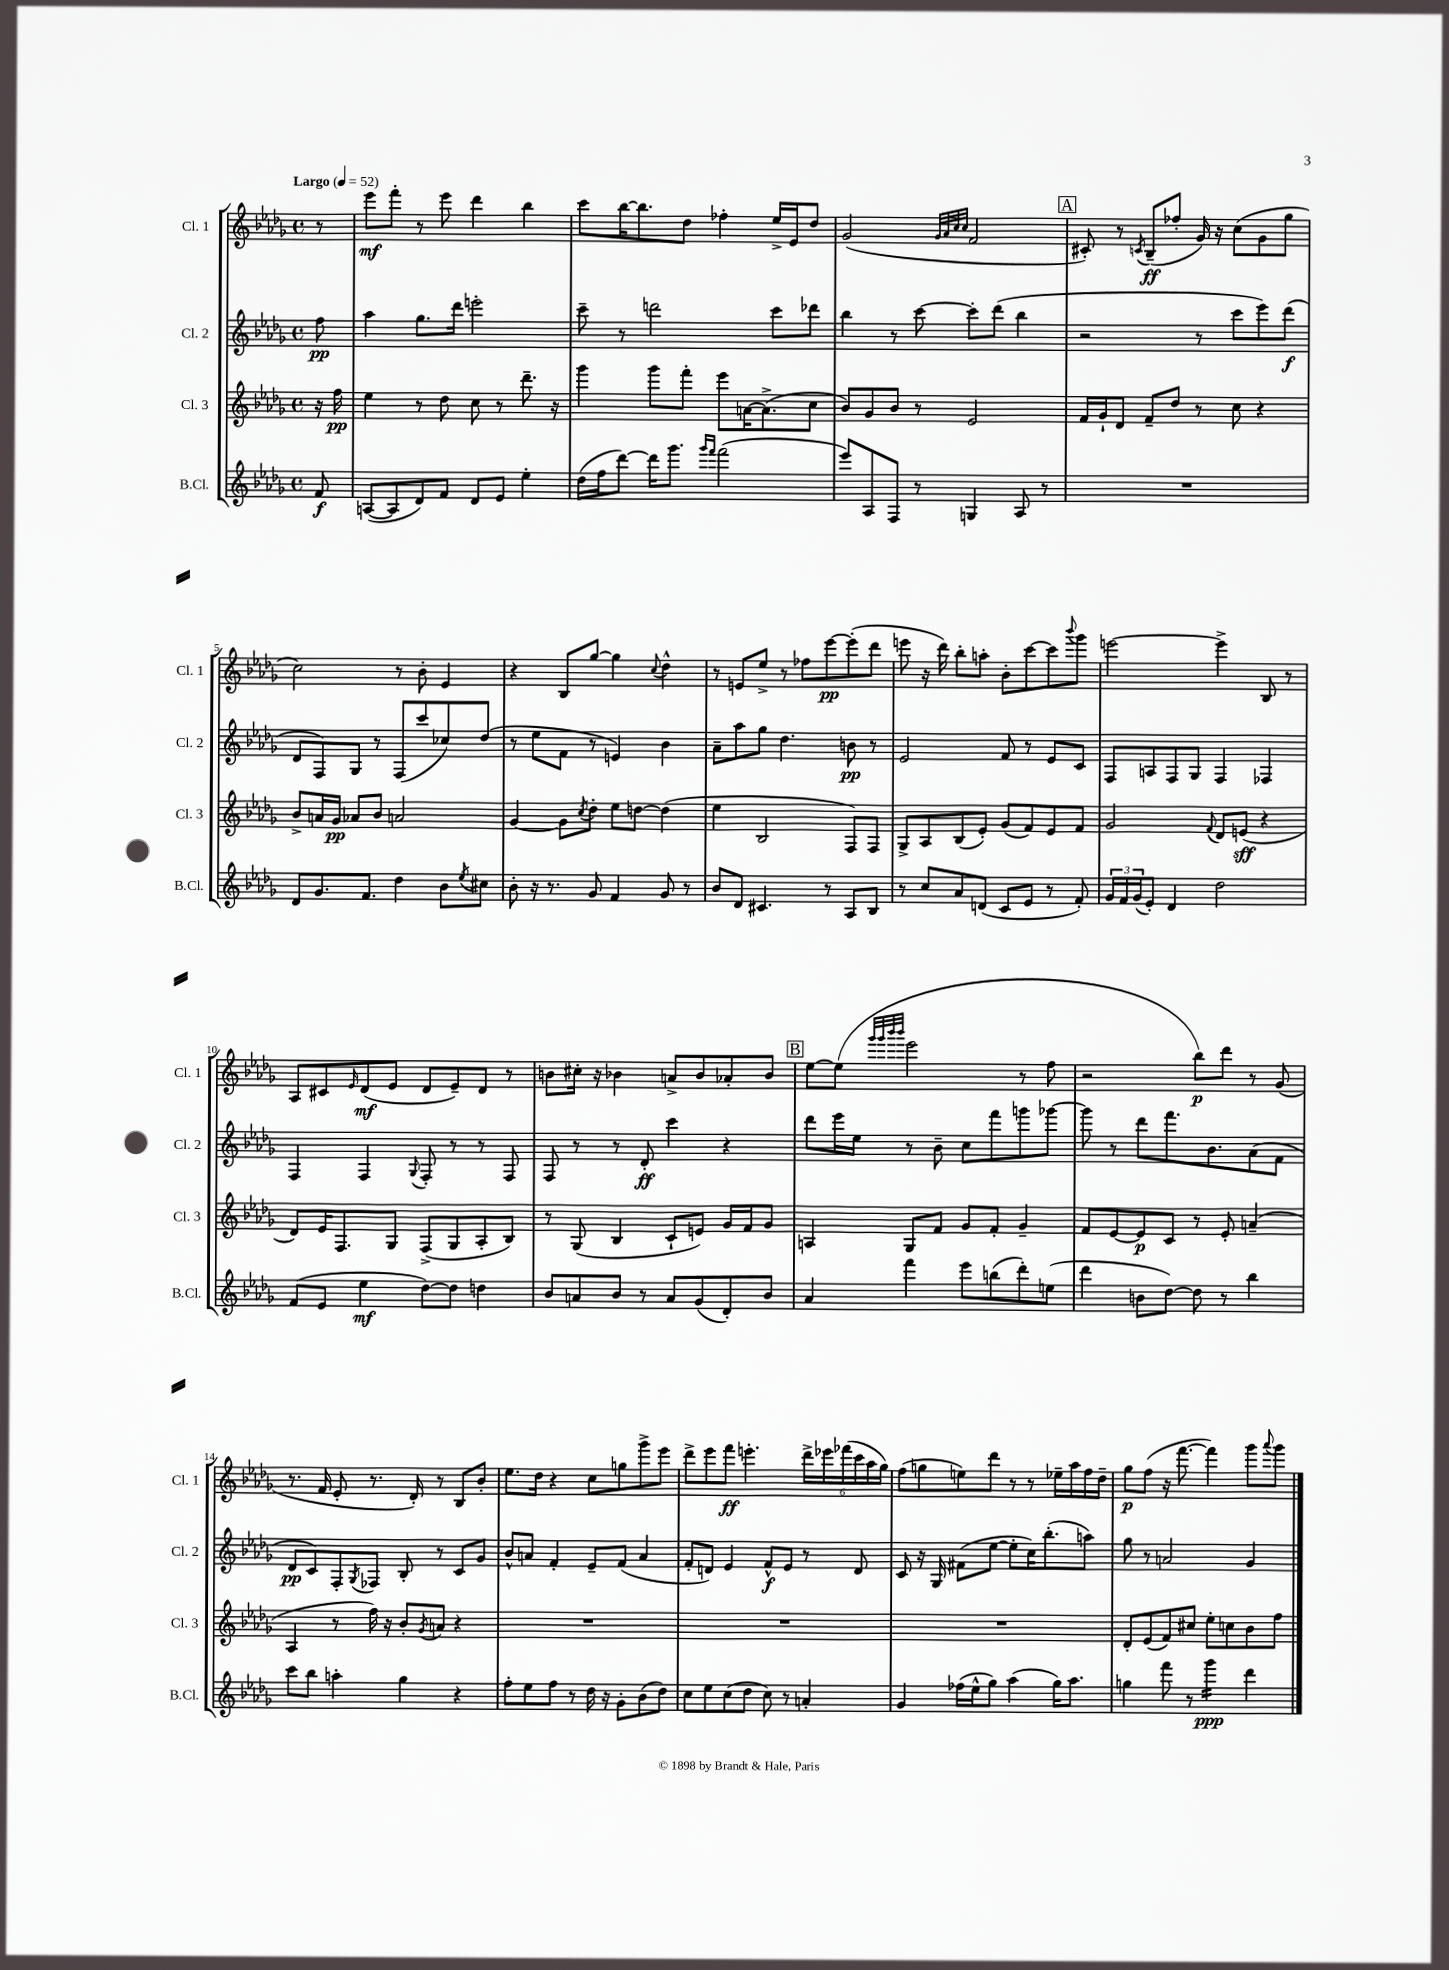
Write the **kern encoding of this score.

**kern	**dynam	**kern	**dynam	**kern	**dynam	**kern	**dynam
*part4	*part4	*part3	*part3	*part2	*part2	*part1	*part1
*staff4	*staff4	*staff3	*staff3	*staff2	*staff2	*staff1	*staff1
*I"B.Cl.	*	*I"Cl. 3	*	*I"Cl. 2	*	*I"Cl. 1	*
*I'B.Cl.	*	*I'Cl. 3	*	*I'Cl. 2	*	*I'Cl. 1	*
*clefG2	*	*clefG2	*	*clefG2	*	*clefG2	*
*k[b-e-a-d-g-]	*	*k[b-e-a-d-g-]	*	*k[b-e-a-d-g-]	*	*k[b-e-a-d-g-]	*
*M4/4	*	*M4/4	*	*M4/4	*	*M4/4	*
*met(c)	*	*met(c)	*	*met(c)	*	*met(c)	*
*MM52	*	*MM52	*	*MM52	*	*MM52	*
=	=	=	=	=	=	=	=
!	!	!	!	!	!	!LO:TX:a:B:t=Largo	!
8f/	f	16r	.	8ff\	pp	8r	.
.	.	16ff\	pp	.	.	.	.
=1	=1	=1	=1	=1	=1	=1	=1
([8An/L	.	4ee-\	.	4aa-\	.	8eee-\L	mf
8A/]	.	.	.	.	.	8fff'\J	.
8d-/)	.	8r	.	8.gg-\L	.	8r	.
8f/J	.	8dd-\	.	.	.	8eee-\	.
.	.	.	.	16ddd-\Jk	.	.	.
8d-/L	.	8cc\	.	2eeen'\	.	4ddd-\	.
8e-/J	.	8r	.	.	.	.	.
4ee-'\	.	8.ddd-~\	.	.	.	4bb-\	.
.	.	16r	.	.	.	.	.
=2	=2	=2	=2	=2	=2	=2	=2
(16dd-\LL	.	4ggg-\	.	8ccc~\	.	8ccc\L	.
16ff\J	.	.	.	.	.	.	.
[8ddd-\J)	.	.	.	8r	.	[16bb-\K	.
.	.	.	.	.	.	8.bb-\]	.
16ddd-\KL]	.	8ggg-\L	.	2dddn\	.	.	.
8.ggg-\J	.	.	.	.	.	.	.
.	.	8fff'\J	.	.	.	8dd-\J	.
16qqggg-/LL	.	.	.	.	.	.	.
16qqfff/JJ	.	.	.	.	.	.	.
(2fff\	.	8eee-\L	.	.	.	4ff-X'\	.
.	.	[16an\K	.	.	.	.	.
.	.	(8.a^\]	.	.	.	.	.
.	.	.	.	8ccc\L	.	16ee-^/LL	.
.	.	.	.	.	.	16e-/J	.
.	.	8cc\J	.	8ddd-X\J	.	8dd-/J	.
=3	=3	=3	=3	=3	=3	=3	=3
8eee-/L)	.	8b-/L)	.	4bb-\	.	(2g-/	.
8A-/	.	8g-/	.	.	.	.	.
8F/J	.	8b-/J	.	8r	.	.	.
8r	.	8r	.	[8ccc\	.	.	.
.	.	.	.	.	.	32qqg-/LLL	.
.	.	.	.	.	.	32qqa-/	.
.	.	.	.	.	.	32qqcc/	.
.	.	.	.	.	.	32qqcc/JJJ	.
4Gn/	.	2e-/	.	8ccc'\L]	.	2f/	.
.	.	.	.	(8ddd-\J	.	.	.
8A-/	.	.	.	4bb-\	.	.	.
8r	.	.	.	.	.	.	.
!!LO:REH:place=s1:t=A
=4	=4	=4	=4	=4	=4	=4	=4
1r	.	16f/LL	.	2r	.	8c#X'/)	.
.	.	16g-`/J	.	.	.	.	.
.	.	8d-/J	.	.	.	8r	.
.	.	.	.	.	.	8qcn/	.
.	.	8f~/L	.	.	.	(8B-~/L	ff
.	.	8dd-/J	.	.	.	8ff-X'/J	.
.	.	8r	.	8r	.	16g-/)	.
.	.	.	.	.	.	16r	.
.	.	8cc\	.	8ccc\L	.	(8cc\L	.
.	.	4r	.	8eee-\)	.	8g-\	.
.	.	.	.	(8ddd-\J	f	8gg-\J	.
!!LO:LB:g=z
=5	=5	=5	=5	=5	=5	=5	=5
8d-/L	.	8b-^/L	.	8d-/L	.	2cc\)	.
8.g-/	.	16an/L	.	8F/)	.	.	.
.	.	16g-/JJ	pp	.	.	.	.
.	.	8a-X/L	.	8G-/J	.	.	.
8.f/J	.	.	.	.	.	.	.
.	.	8b-/J	.	8r	.	.	.
4dd-\	.	2an/	.	(8F/L	.	8r	.
.	.	.	.	8ccc/	.	8b-'\	.
8b-\L	.	.	.	8cc-X/)	.	4e-/	.
8qee-/	.	.	.	.	.	.	.
8cc#X\J	.	.	.	(8dd-/J	.	.	.
=6	=6	=6	=6	=6	=6	=6	=6
8b-'\	.	[4g-/	.	8r	.	4r	.
16r	.	.	.	8ee-\L	.	.	.
8.r	.	.	.	.	.	.	.
.	.	8g-\L]	.	8f\J	.	8B-/L	.
.	.	8qcc/	.	.	.	.	.
8g-/	.	8dd-'\J	.	8r	.	[8gg-/J	.
4f/	.	8ee-\L	.	4en/)	.	4gg-\]	.
.	.	[8ddn\J	.	.	.	.	.
.	.	.	.	.	.	8qqcc/	.
8g-/	.	(4dd\]	.	4b-\	.	4dd-^^\	.
8r	.	.	.	.	.	.	.
=7	=7	=7	=7	=7	=7	=7	=7
8b-/L	.	4ee-\	.	8a-~\L	.	8r	.
8d-/J	.	.	.	8aa-\	.	8en/L	.
4.c#X/	.	2B-/	.	8gg-\J	.	8ee-^/J	.
.	.	.	.	4.dd-\	.	8r	.
.	.	.	.	.	.	8ff-X\L	.
8r	.	.	.	.	.	[8eee-\	pp
8A-/L	.	8F/L)	.	8bn\	pp	(8eee-'\]	.
8B-/J	.	8F/J	.	8r	.	8ddd-\J	.
=8	=8	=8	=8	=8	=8	=8	=8
8r	.	8G-^/L	.	2e-/	.	8eeen\	.
8cc/L	.	8A-/	.	.	.	16r	.
.	.	.	.	.	.	16ddd-\)	.
8a-/	.	(8B-/	.	.	.	8bb-'\L	.
(8dn/J	.	8e-'/J)	.	.	.	8aan'\J	.
8c/L	.	(8g-/L	.	8f/	.	8b-'\L	.
8e-/J	.	8f/)	.	8r	.	[8ccc\	.
8r	.	8e-/	.	8e-/L	.	8ccc\]	.
.	.	.	.	.	.	8qqbbb-/	.
8f'/)	.	8f/J	.	8c/J	.	8ggg-\J	.
=9	=9	=9	=9	=9	=9	=9	=9
24g-/LL	.	2g-/	.	8F/L	.	[2eeen\	.
24f/	.	.	.	.	.	.	.
(24g-/J	.	.	.	.	.	.	.
8e-'/J)	.	.	.	8An/	.	.	.
4d-/	.	.	.	8F/	.	.	.
.	.	.	.	8G-/J	.	.	.
.	.	8qqf/	.	.	.	.	.
2dd-\	.	8d-/L	.	4F/	.	4eee^\]	.
.	.	(8en/J	sff	.	.	.	.
.	.	4r	.	4F-X/	.	8B-/	.
.	.	.	.	.	.	8r	.
!!LO:LB:g=z
=10	=10	=10	=10	=10	=10	=10	=10
(8f/L	.	8d-/L)	.	4F/	.	8A-/L	.
8e-/J	.	16e-/K	.	.	.	8c#X/	.
.	.	8.F/	.	.	.	.	.
.	.	.	.	.	.	16qqe-/	.
4ee-\	mf	.	.	4F/	.	(8d-/	mf
.	.	8G-/J	.	.	.	8e-/J	.
.	.	.	.	8qqG-/	.	.	.
[8dd-\L)	.	(8F^/L	.	8F'/	.	8d-/L	.
8dd-\J]	.	8G-/	.	8r	.	8e-~/)	.
4ddn\	.	8A-'/	.	8r	.	8d-/J	.
.	.	8B-/J)	.	8F/	.	8r	.
=11	=11	=11	=11	=11	=11	=11	=11
8b-/L	.	8r	.	8F/	.	8bn\L	.
8an/	.	(8G-/	.	8r	.	16cc#X'\Jk	.
.	.	.	.	.	.	16r	.
8b-/J	.	4B-/	.	8r	.	4b-X\	.
8r	.	.	.	8d-'/	ff	.	.
8a/L	.	8c`/L	.	4ccc\	.	8an^/L	.
(8g-/	.	8en/J)	.	.	.	8b-/	.
8d-'/)	.	16g-/LL	.	4r	.	8a-X'/	.
.	.	16f/J	.	.	.	.	.
8b-/J	.	8g-/J	.	.	.	8b-/J	.
!!LO:REH:place=s1:t=B
=12	=12	=12	=12	=12	=12	=12	=12
4a-/	.	4An/	.	8ddd-\L	.	[8ee-\L	.
.	.	.	.	16eee-\L	.	(8ee-\J]	.
.	.	.	.	16ee-\JJ	.	.	.
.	.	.	.	.	.	32qqggg-/LLL	.
.	.	.	.	.	.	32qqggg-/	.
.	.	.	.	.	.	32qqbbb-/	.
.	.	.	.	.	.	32qqbbb-/JJJ	.
4fff\	.	8G-/L	.	8r	.	2eee-\	.
.	.	8f/J	.	8b-~\	.	.	.
8eee-\L	.	8g-/L	.	8cc\L	.	.	.
(8bbn\	.	8f'/J	.	8fff\	.	.	.
8ddd-'\)	.	4g-~/	.	8gggn\	.	8r	.
(8een\J	.	.	.	[8ggg-X\J	.	8ff\	.
=13	=13	=13	=13	=13	=13	=13	=13
4ddd-\	.	8f/L	.	8ggg-\]	.	2r	.
.	.	[8e-/	.	8r	.	.	.
8bn\L	.	8e-/]	p	8ddd-\L	.	.	.
[8dd-\J)	.	8c/J	.	8.fff\	.	.	.
8dd-\]	.	8r	.	.	.	8bb-\L)	p
.	.	.	.	8.b-\	.	.	.
8r	.	8e-'/	.	.	.	8ddd-\J	.
4bb-\	.	(4an~/	.	(8a-\	.	8r	.
.	.	.	.	8f\J	.	(8g-/	.
!!LO:LB:g=z
=14	=14	=14	=14	=14	=14	=14	=14
8ccc\L	.	4A-/	.	8d-/L	pp	8.r	.
8bb-\J	.	.	.	8c/)	.	.	.
.	.	.	.	.	.	16f/	.
4aan'\	.	8r	.	8F'/	.	8e-'/	.
.	.	.	.	8qG-/	.	.	.
.	.	16ff\)	.	8F-X/J	.	8.r	.
.	.	16r	.	.	.	.	.
4gg-\	.	8b-'/L	.	8B-'/	.	.	.
.	.	.	.	.	.	16d-'/)	.
.	.	8qg-/	.	.	.	.	.
.	.	8an/J	.	8r	.	8r	.
4r	.	4r	.	8c/L	.	8B-/L	.
.	.	.	.	8g-/J	.	8b-'/J	.
=15	=15	=15	=15	=15	=15	=15	=15
8ff'\L	.	1r	.	8b-^^/L	.	8.ee-\L	.
8ee-\	.	.	.	8an/J	.	.	.
.	.	.	.	.	.	16dd-\Jk	.
8ff\J	.	.	.	4f'/	.	4r	.
8r	.	.	.	.	.	.	.
16dd-\	.	.	.	8e-~/L	.	8cc\L	.
16r	.	.	.	.	.	.	.
8g-'\L	.	.	.	(8f/J	.	8ggn\	.
(8b-\	.	.	.	4a/	.	8ggg-^\	.
8dd-\J)	.	.	.	.	.	8eee-\J	.
=16	=16	=16	=16	=16	=16	=16	=16
8cc\L	.	1r	.	8f'/L	.	8ddd-^\L	.
8ee-\	.	.	.	8dn/J)	.	8eee-\	.
(8cc\	.	.	.	4e-/	.	8fff\J	ff
8dd-\J	.	.	.	.	.	4.eeen'\	.
8cc\)	.	.	.	8f^^/L	f	.	.
8r	.	.	.	8e-/J	.	.	.
4an'/	.	.	.	8r	.	24ddd-^\LL	.
.	.	.	.	.	.	24eee-X\	.
.	.	.	.	.	.	(24fff-X\	.
.	.	.	.	8d/	.	24ccc\	.
.	.	.	.	.	.	24aa-\	.
.	.	.	.	.	.	24gg-\JJ)	.
=17	=17	=17	=17	=17	=17	=17	=17
4g-/	.	1r	.	8c/	.	(8ff\L	.
.	.	.	.	16r	.	8ggn\	.
.	.	.	.	16G-/	.	.	.
(16ff-X\LL	.	.	.	(8f#X\L	.	8een\)	.
16ee-^^\J	.	.	.	.	.	.	.
8gg-\J)	.	.	.	[8ee-\J	.	8ddd-\J	.
(4aa-\	.	.	.	8ee-'\L]	.	8r	.
.	.	.	.	16cc\K)	.	8r	.
.	.	.	.	(8.bb-'\	.	.	.
16gg-\KL)	.	.	.	.	.	16ee-X~\LL	.
8.aa-\J	.	.	.	.	.	16aa-\	.
.	.	.	.	8aan\J)	.	16ff\	.
.	.	.	.	.	.	16dd-~\JJ	.
=18	=18	=18	=18	=18	=18	=18	=18
4ggn\	.	8d-'/L	.	8gg-\	.	8gg-\L	p
.	.	(8e-/	.	8r	.	(8ff\J	.
8fff\	.	8f/)	.	2an/	.	16r	.
.	.	.	.	.	.	[8.fff\	.
8r	.	8cc#X/J	.	.	.	.	.
*tremolo	*	*	*	*	*	*	*
16ggg-\LL	ppp	8ee-'\L	.	.	.	4fff\])	.
16ggg-\	.	.	.	.	.	.	.
16ggg-\	.	8ccn\	.	.	.	.	.
16ggg-\JJ	.	.	.	.	.	.	.
*Xtremolo	*	*	*	*	*	*	*
4ddd-\	.	8b-\	.	4g-/	.	8ggg-\L	.
.	.	.	.	.	.	8qqaaa-/	.
.	.	8ff\J	.	.	.	8ggg-\J	.
==	==	==	==	==	==	==	==
*-	*-	*-	*-	*-	*-	*-	*-
